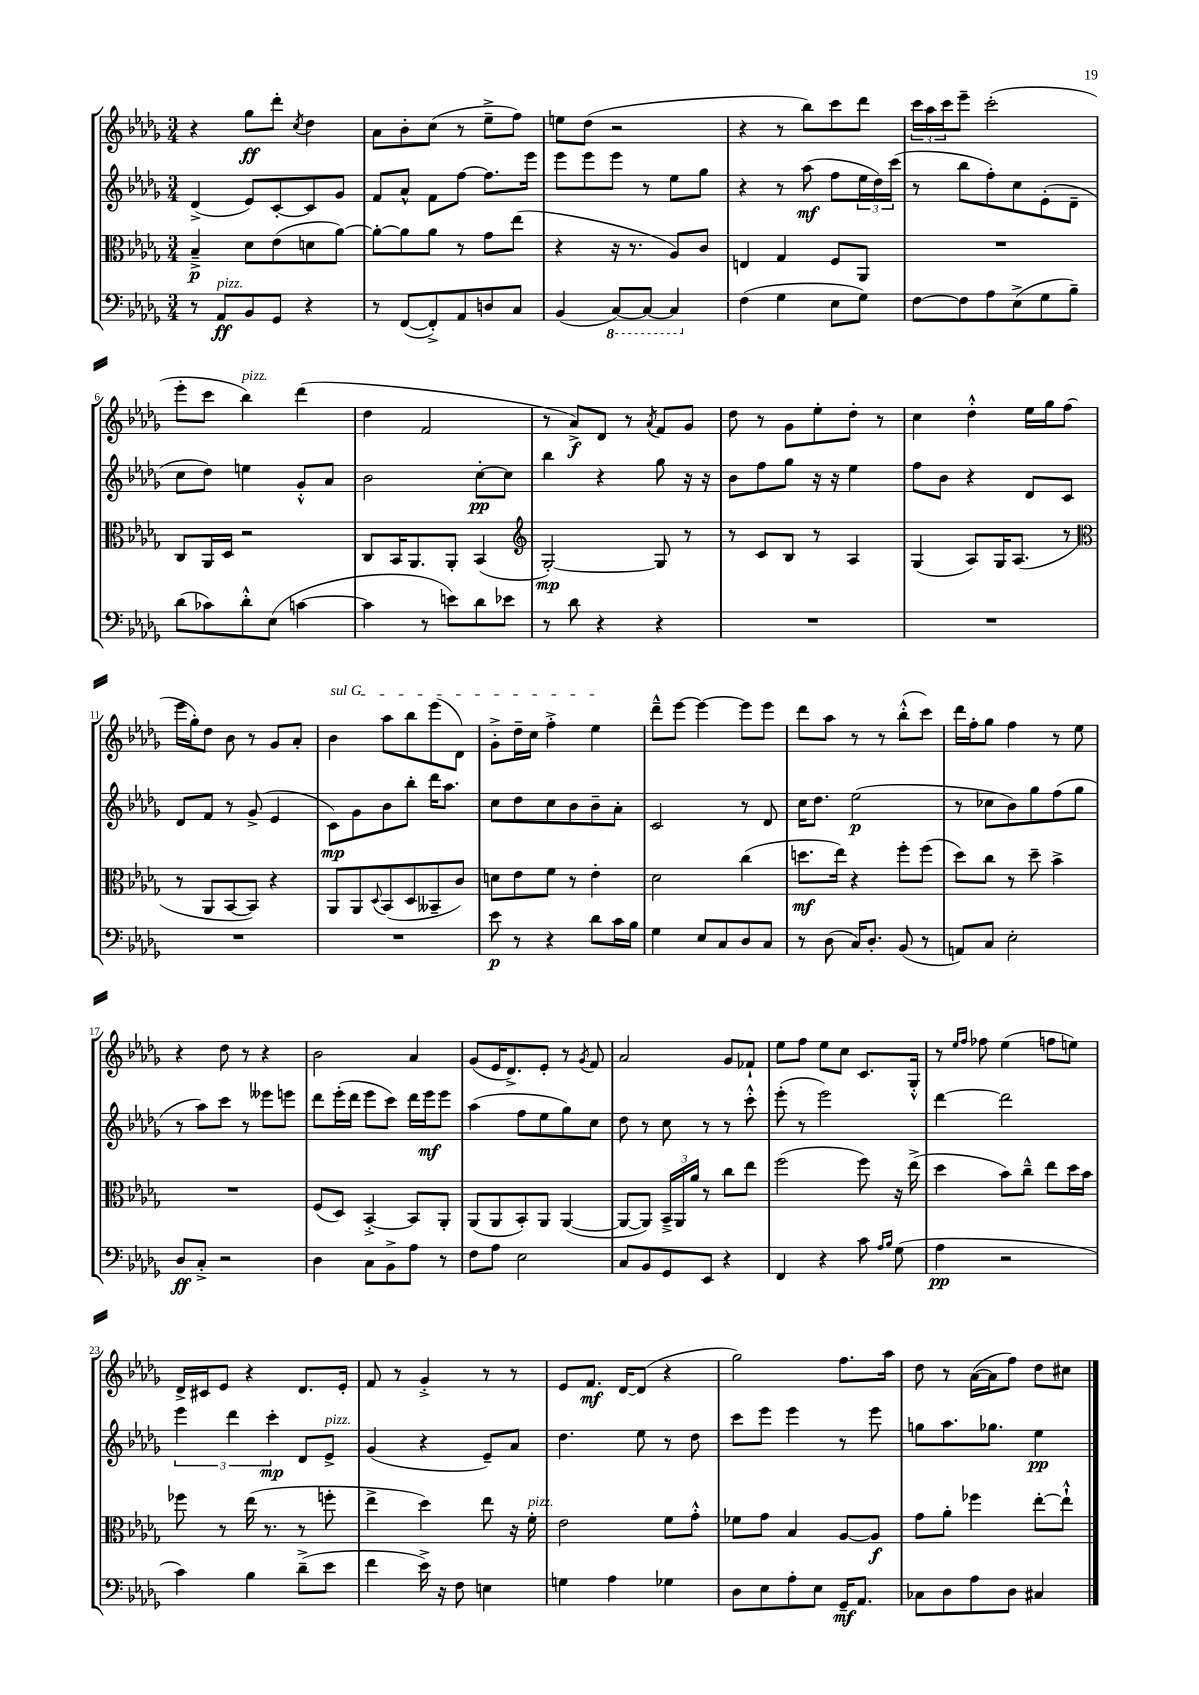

**kern	**kern	**kern	**kern
*staff4	*staff3	*staff2	*staff1
*clefF4	*clefC3	*clefG2	*clefG2
*k[b-e-a-d-g-]	*k[b-e-a-d-g-]	*k[b-e-a-d-g-]	*k[b-e-a-d-g-]
*M3/4	*M3/4	*M3/4	*M3/4
8r	4B-~^	(4d-^	4r
8AA-	.	.	.
8BB-	8d-	8e-)	8gg-
8GG-	(8e-	[8c'	8ddd-'
.	.	.	8qcc
4r	8d	8c]	4dd-
.	[8a-)	8g-	.
=	=	=	=
8r	8a-'_	8f	8a-
([8FF	8a-]	8a-^^	8b-'
8FF'^])	8a-	8f	(8cc
8AA-	8r	[8ff	8r
8D	8g-	8.ff]	8ee-~^
8C	(8ee-	.	8ff)
.	.	16eee-	.
=	=	=	=
(4BB-	4r	8eee-	8ee
.	.	8eee-	(8dd-
[8CC)	16r	8eee-	2r
.	8.r	.	.
8CC_	.	8r	.
4CC]	8A-)	8ee-	.
.	8c	8gg-	.
=	=	=	=
(4F	4E	4r	4r
4G-	4G-	8r	8r
.	.	(8aa-	8bb-)
8E-	8F	8ff	8ccc
8G-)	8AA-	24ee-	8ddd-
.	.	24dd-)	.
.	.	(24ccc	.
=	=	=	=
[8F	2.r	8r	24ccc
.	.	.	24aa-
.	.	.	24ccc
8F]	.	8bb-	8eee-~
8A-	.	8ff')	(2ccc'
(8E-^	.	8cc	.
8G-	.	(8e-'	.
8B-~)	.	8d-~	.
=	=	=	=
(8d-	8C	8cc	8eee-'
8c-)	16AA-	8dd-)	8ccc
.	16D-	.	.
8d-'^^	2r	4ee	4bb-)
(8E-	.	.	.
[4c	.	8g-'^^	(4ddd-
.	.	8a-	.
=	=	=	=
4c]	8C	2b-	4dd-
.	16BB-	.	.
.	8.AA-	.	.
8r	.	.	2f
8e)	8AA-'	.	.
8d-	(4BB-	[8cc'	.
8e-	.	8cc]	.
=	=	=	=
*	*clefG2	*	*
8r	[2G-')	4bb-	8r
8d-	.	.	8a-^)
4r	.	4r	8d-
.	.	.	8r
.	.	.	8qa-
4r	8G-]	8gg-	8f
.	8r	16r	8g-
.	.	16r	.
=	=	=	=
2.r	8r	8b-	8dd-
.	8c	8ff	8r
.	8B-	8gg-	8g-
.	8r	16r	8ee-'
.	.	16r	.
.	4A-	4ee-	8dd-'
.	.	.	8r
=	=	=	=
2.r	(4G-	8ff	4cc
.	.	8b-	.
.	8A-)	4r	4dd-'^^
.	16G-	.	.
.	(8.A-	.	.
.	.	8d-	16ee-
.	.	.	16gg-
.	8r	8c	(8ff
=	=	=	=
*	*clefC3	*	*
2.r	8r	8d-	16eee-
.	.	.	16gg-')
.	8AA-	8f	8dd-
.	[8BB-	8r	8b-
.	8BB-])	(8g-^	8r
.	4r	4e-	8g-
.	.	.	8a-'
=	=	=	=
2.r	8AA-	8c)	4b-
.	8AA-	8g-	.
.	8qqD-	.	.
.	(8BB-	8b-	8aa-
.	8D-	8bb-'	8bb-
.	8BB--~	16ddd-	(8eee-
.	.	8.aa-	.
.	8c)	.	8d-)
=	=	=	=
8e-	8d	8cc	8g-'^
8r	8e-	8dd-	16dd-~
.	.	.	16cc
4r	8f	8cc	4ff'^
.	8r	8b-	.
8d-	4e-'	8b-~	4ee-
16c	.	8a-'	.
16B-	.	.	.
=	=	=	=
4G-	2d-	2c	8ddd-~^^
.	.	.	[8eee-
8E-	.	.	4eee-_
8C	.	.	.
8D-	(4cc	8r	8eee-]
8C	.	8d-	8eee-
=	=	=	=
8r	8.dd	16cc	8ddd-
.	.	8.dd-	.
(8D-	.	.	8aa-
.	16ee-)	.	.
16C)	4r	(2ee-	8r
8.D-'	.	.	.
.	.	.	8r
(8BB-	8ff'	.	(8bb-'^^
8r	(8ff	.	8ccc)
=	=	=	=
8AA)	8dd-)	8r	16ddd-
.	.	.	16ff'
8C	8cc	8cc-	8gg-
2E-'	8r	8b-)	4ff
.	8dd-~	8gg-	.
.	4b-^	(8ff	8r
.	.	8gg-	8ee-
=	=	=	=
8D-	2.r	8r	4r
8C'^	.	8aa-)	.
2r	.	8ccc	8dd-
.	.	8r	8r
.	.	8eee--	4r
.	.	8eee	.
=	=	=	=
4D-	(8F	8ddd-	2b-
.	8D-)	(16eee-'	.
.	.	16ddd-	.
8C	[4BB-'^	8eee-	.
8BB-^	.	8ccc)	.
8A-	8BB-]	16ddd-	4a-
.	.	16eee-	.
8r	8AA-'	8eee-	.
=	=	=	=
8F	(8AA-	(4aa-	(8g-
8A-	8AA-	.	16e-
.	.	.	8.d-^)
2E-	8BB-')	8ff	.
.	8AA-	8ee-	8e-'
.	([4AA-	8gg-)	8r
.	.	.	8qg-
.	.	8cc	8f
=	=	=	=
8C	8AA-_	8dd-	2a-
8BB-	8AA-])	8r	.
8GG-	24BB-~^	8cc	.
.	24AA-	.	.
.	24a-	.	.
8EE-	8r	8r	.
4r	8cc	8r	8g-
.	8ee-	8ccc'^^	8f-`
=	=	=	=
4FF	(2ff	(8eee-'	8ee-
.	.	8r	8ff
4r	.	2eee-)	8ee-
.	.	.	8cc
8c	8ff)	.	8.c
16qqA-	.	.	.
16qqB-	.	.	.
(8G-	16r	.	.
.	(16ee-^	.	16G-'^^
=	=	=	=
4A-	4dd-	[4ddd-	8r
.	.	.	16qqee-
.	.	.	16qqff
.	.	.	8ff-
2r	8b-)	2ddd-]	(4ee-
.	8cc~^^	.	.
.	8ee-	.	8ff
.	16dd-	.	8ee)
.	16b-	.	.
=	=	=	=
4c)	8ff-	6eee-	16d-^
.	.	.	16c#
.	8r	.	8e-
.	.	6ddd-	.
4B-	(16ee-	.	4r
.	8.r	.	.
.	.	6ccc'	.
(8d-~^	8r	8d-	8.d-
8e-	8ff'	8e-^	.
.	.	.	16e-'
=	=	=	=
4f	4ee-^	(4g-	8f
.	.	.	8r
16e-^)	4dd-)	4r	4g-'^
16r	.	.	.
8F	.	.	.
4E	8ee-	8e-~)	8r
.	16r	8a-	8r
.	16f'	.	.
=	=	=	=
4G	2e-	4.dd-	8e-
.	.	.	8.f
4A-	.	.	.
.	.	.	[16d-
.	.	8ee-	(8d-]
4G-	8f	8r	4r
.	8g-'^^	8dd-	.
=	=	=	=
8D-	8f-	8ccc	2gg-)
8E-	8g-	8eee-	.
8A-'	4B-	4eee-	.
8E-	.	.	.
16GG-~	[8A-	8r	8.ff
8.AA-	.	.	.
.	8A-]	8eee-	.
.	.	.	16aa-
=	=	=	=
8C-	8g-	8gg	8dd-
8D-	8a-'	8.aa-	8r
8A-	4ff-	.	([16a-
.	.	8.gg-	16a-]
8D-	.	.	8ff)
4C#	[8ee-'	4ee-	8dd-
.	8ee-`^^]	.	8cc#
==	==	==	==
*-	*-	*-	*-
